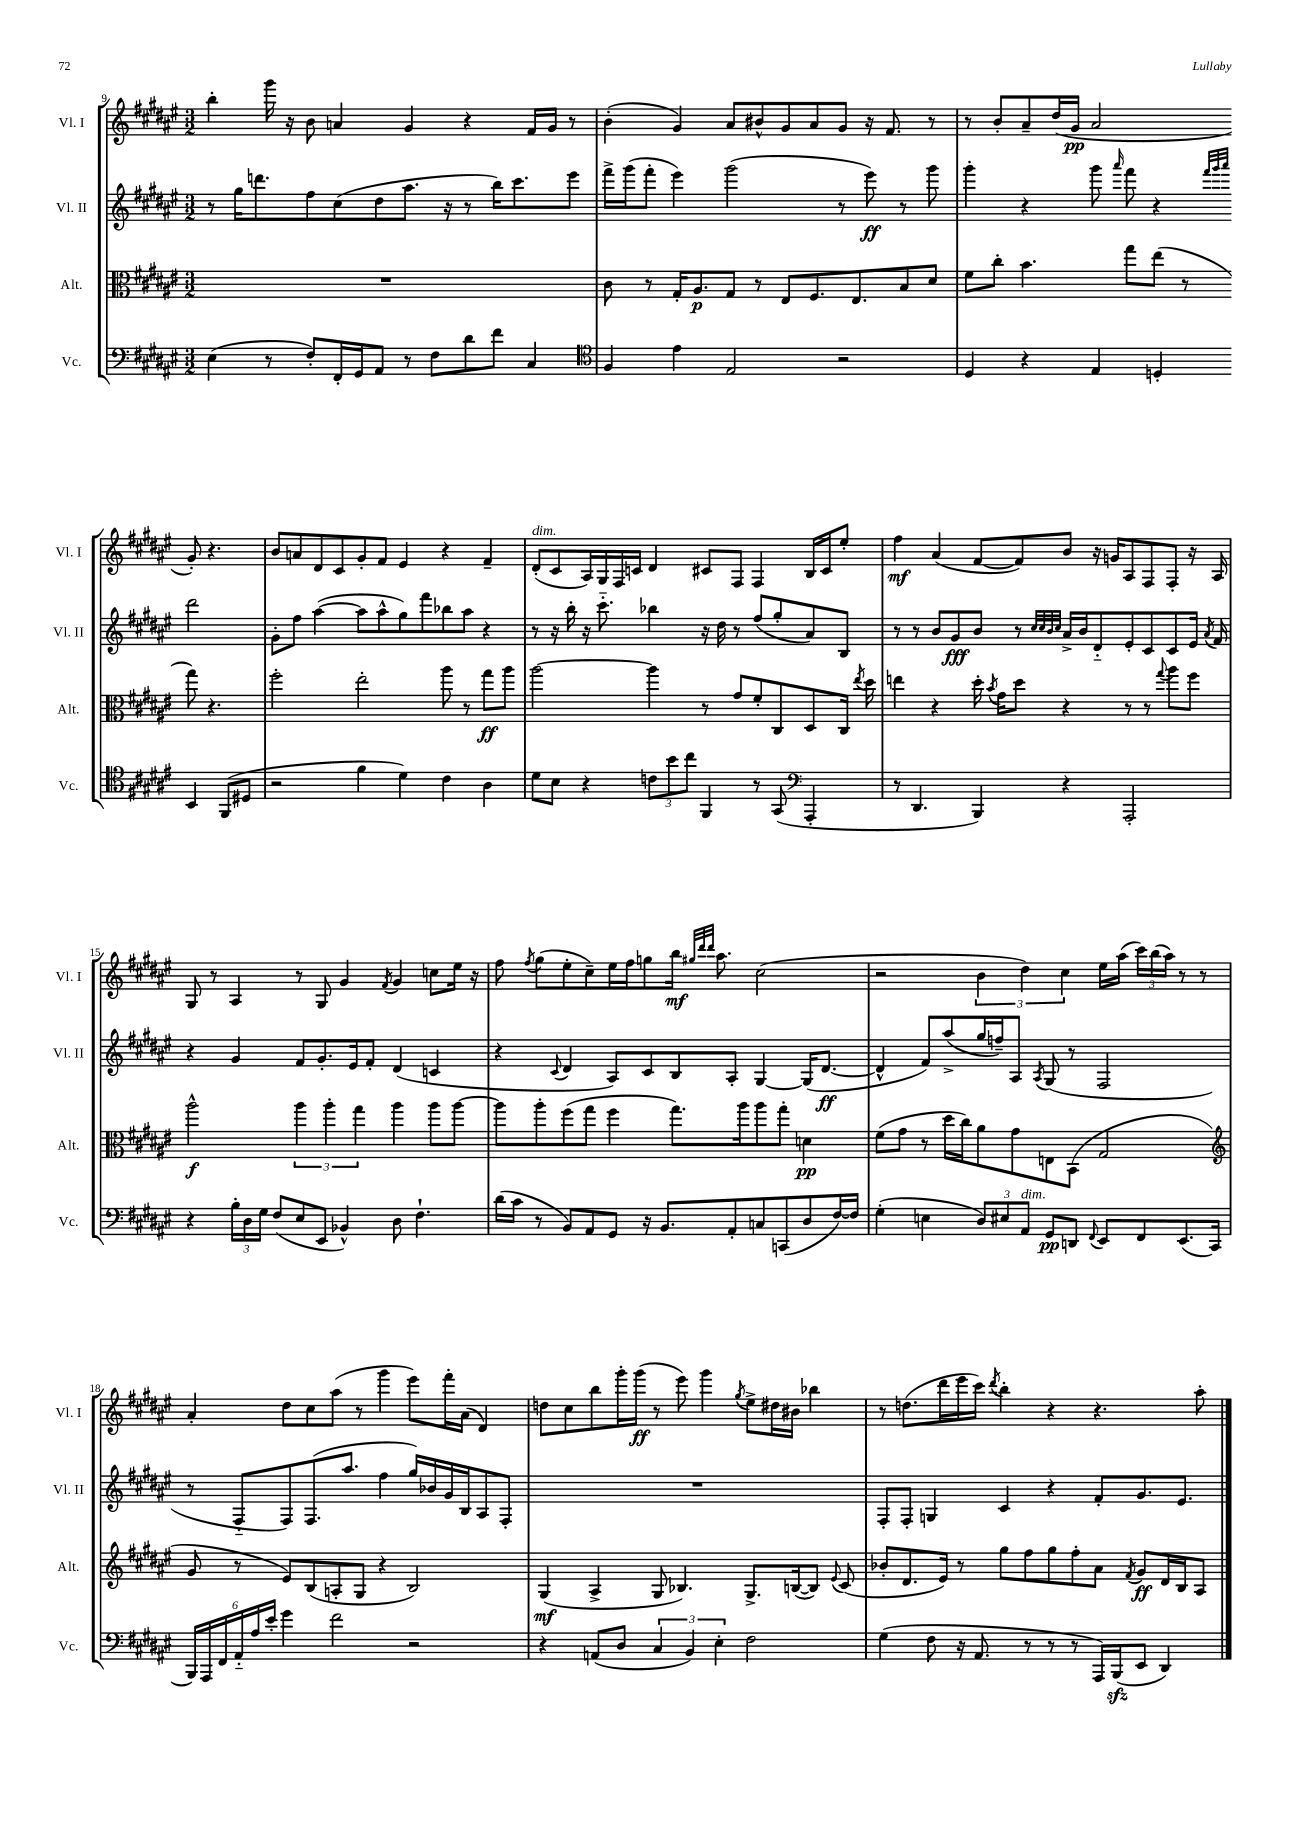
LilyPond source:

<<
\new StaffGroup <<
\new Staff = "s0" \with { instrumentName = "Vl. I" shortInstrumentName = "Vl. I" } {
    \clef treble \key fis \major \numericTimeSignature \time 3/2
    \autoBeamOff b''4-. gis'''16 r16 b'8 a'4 gis'4 r4 fis'16[ gis'16] r8 |
    b'4-.( gis'4) ais'8[ bis'8-^ gis'8 ais'8 gis'8] r16 fis'8. r8 |
    r8 b'8[-. ais'8-- dis''16( gis'16]\pp ais'2 gis'8-.) r4. |
    b'8[ a'8 dis'8 cis'8 gis'8-. fis'8] eis'4 r4 fis'4-- |
    dis'8[-.^\markup { \italic "dim." }( cis'8 ais16) gis16 fis16 c'16] dis'4 cis'8[ fis8] fis4 b16[ cis'16 eis''8]-. |
    fis''4\mf ais'4( fis'8[~ fis'8) b'8] r16 g'16[ ais8 fis8 fis8]-. r16 ais16 |
    gis8 r8 ais4 r8 gis8 gis'4 \acciaccatura { fis'8 } gis'4 c''8[ eis''16] r16 |
    fis''8 \acciaccatura { fis''8 } gis''8[( eis''8-. cis''8--) eis''16 fis''16 g''8 b''16]\mf \grace { gis''32[ dis'''32 dis'''32] } ais''8. cis''2( |
    r2 \tuplet 3/2 { b'4 dis''4) cis''4 } eis''16[ ais''16]( \tuplet 3/2 { cis'''16[) b''16( ais''16]) } r8 r8 |
    ais'4-. dis''8[ cis''8 ais''8]( r8 gis'''4 eis'''8[) fis'''16-. ais'16]( dis'4) |
    d''8[ cis''8 b''8 gis'''16-. gis'''16]\ff( r8 eis'''8) gis'''4 \acciaccatura { gis''8 } eis''8[-> dis''16 bis'16] bes''4 |
    r8 d''8.[( dis'''16 eis'''16 cis'''16]) \acciaccatura { dis'''8 } b''4-. r4 r4. ais''8-. \bar "|." |
}
\new Staff = "s1" \with { instrumentName = "Vl. II" shortInstrumentName = "Vl. II" } {
    \clef treble \key fis \major \numericTimeSignature \time 3/2
    \autoBeamOff r8 gis''16[ d'''8. fis''8 cis''8( dis''8 ais''8.] r16 r8 b''16[) cis'''8. eis'''8] |
    fis'''16[-> gis'''16( fis'''8]-. eis'''4) gis'''2( r8 eis'''8\ff) r8 gis'''8 |
    gis'''4-. r4 gis'''8 \grace { ais'''16 } fis'''8 r4 \grace { fis'''32[ gis'''32 ais'''32] } dis'''2 |
    gis'8[-. fis''8] ais''4~( ais''8[ ais''8-^ gis''8) fis'''8 bes''8 ais''8] r4 |
    r8 r16 b''16-. r16 cis'''8.-_ bes''4 r16 dis''16 r8 fis''8[( gis''8-. ais'8) b8] |
    r8 r8 b'8[ gis'8\fff b'8] r8 \grace { cis''32[ cis''32 b'32 cis''32] } ais'16[-> b'16 dis'8-_ eis'8-. cis'8 cis'8 eis'16] \acciaccatura { ais'8 } fis'16 |
    r4 gis'4 fis'8[ gis'8.-. eis'16 fis'8]-. dis'4( c'4 |
    r4 \appoggiatura { cis'8 } dis'4 ais8[) cis'8 b8 ais8]-. gis4~ gis16[( dis'8.]~\ff |
    dis'4-^ fis'8[) ais''8->( gis''16 f''16--) ais8] \acciaccatura { ais8 } gis8( r8 fis2 |
    r8 fis8[-_ fis8) fis8.( ais''8.] fis''4 gis''16[) bes'16 gis'16 b16 ais8 fis8]-. |
    R1. |
    fis8[-. fis8]-. g4 cis'4 r4 fis'8[-. gis'8. eis'8.] \bar "|." |
}
\new Staff = "s2" \with { instrumentName = "Alt." shortInstrumentName = "Alt." } {
    \clef alto \key fis \major \numericTimeSignature \time 3/2
    \autoBeamOff R1. |
    cis'8 r8 gis16[-. ais8.\p gis8] r8 eis8[ fis8. eis8. b8 dis'8] |
    fis'8[ cis''8]-. b'4. gis''8[ eis''8]( r8 gis''8) r4. |
    fis''2-. eis''2-. ais''8 r8 gis''8[\ff ais''8] |
    ais''2~ ais''4 r8 gis'8[ fis'8-. cis8 dis8 cis16] \acciaccatura { eis''8 } dis''16 |
    e''4 r4 dis''16-. \acciaccatura { b'8 } gis'16[ dis''8] r4 r8 r8 \appoggiatura { gis''8 } ais''8[ fis''8] |
    ais''2-^\f \tuplet 3/2 { ais''4 ais''4-. gis''4 } ais''4 ais''8[ ais''8]~ |
    ais''8[ ais''8-. fis''8( gis''8] fis''4 gis''8.[) ais''16 ais''8 gis''8]-. d'4\pp |
    fis'8[( gis'8] r8 dis''16[ cis''16) ais'8 gis'8 e8 b,8]( gis2 |
    \clef treble gis'8 r8 eis'8[) b8( a8-. gis8] r4 b2) |
    gis4\mf( ais4-> gis8 bes4.) gis8.[-> b16~( b8]) \appoggiatura { eis'8 } cis'8( |
    bes'8[-. dis'8. eis'16]) r8 gis''8[ fis''8 gis''8 fis''8-. ais'8] \acciaccatura { fis'8 } gis'8[\ff dis'16 b16 ais8] \bar "|." |
}
\new Staff = "s3" \with { instrumentName = "Vc." shortInstrumentName = "Vc." } {
    \clef bass \key fis \major \numericTimeSignature \time 3/2
    \autoBeamOff eis4( r8 fis8[-.) fis,16-. gis,16 ais,8] r8 fis8[ dis'8 fis'8] cis4 |
    \clef tenor fis4 eis'4 eis2 r2 |
    dis4 r4 eis4 d4-. b,4 fis,8[( dis8] |
    r2 fis'4 dis'4) cis'4 ais4 |
    dis'8[ b8] r4 \tuplet 3/2 { c'8[ b'8 cis''8] } fis,4 r8 gis,8( \clef bass ais,,4-. |
    r8 dis,4. b,,4) r4 ais,,2-. |
    r4 \tuplet 3/2 { b16[-. dis16 gis16] } fis8[( eis8 eis,8] bes,4-^) dis8 fis4.-! |
    dis'16[( cis'16] r8 b,8[) ais,8 gis,8] r16 b,8.[ ais,8-. c8 c,8( dis8 fis16~) fis16] |
    gis4-.( e4 \tuplet 3/2 { dis8[) eis8 ais,8]^\markup { \italic "dim." } } gis,8[\pp d,8] \appoggiatura { fis,8 } eis,8[ fis,8 eis,8.( cis,16] |
    \tuplet 6/4 { b,,16[) ais,,16 fis,16 ais,16-_ ais16 eis'16]-. } gis'4 fis'2 r2 |
    r4 a,8[( dis8] \tuplet 3/2 { cis4 b,4) eis4-. } fis2 |
    gis4( fis8 r16 ais,8. r8 r8 r8 ais,,16[) b,,16\sfz( eis,8] dis,4) \bar "|." |
}
>>
>>
\layout { \context { \Score currentBarNumber = #9 } }
